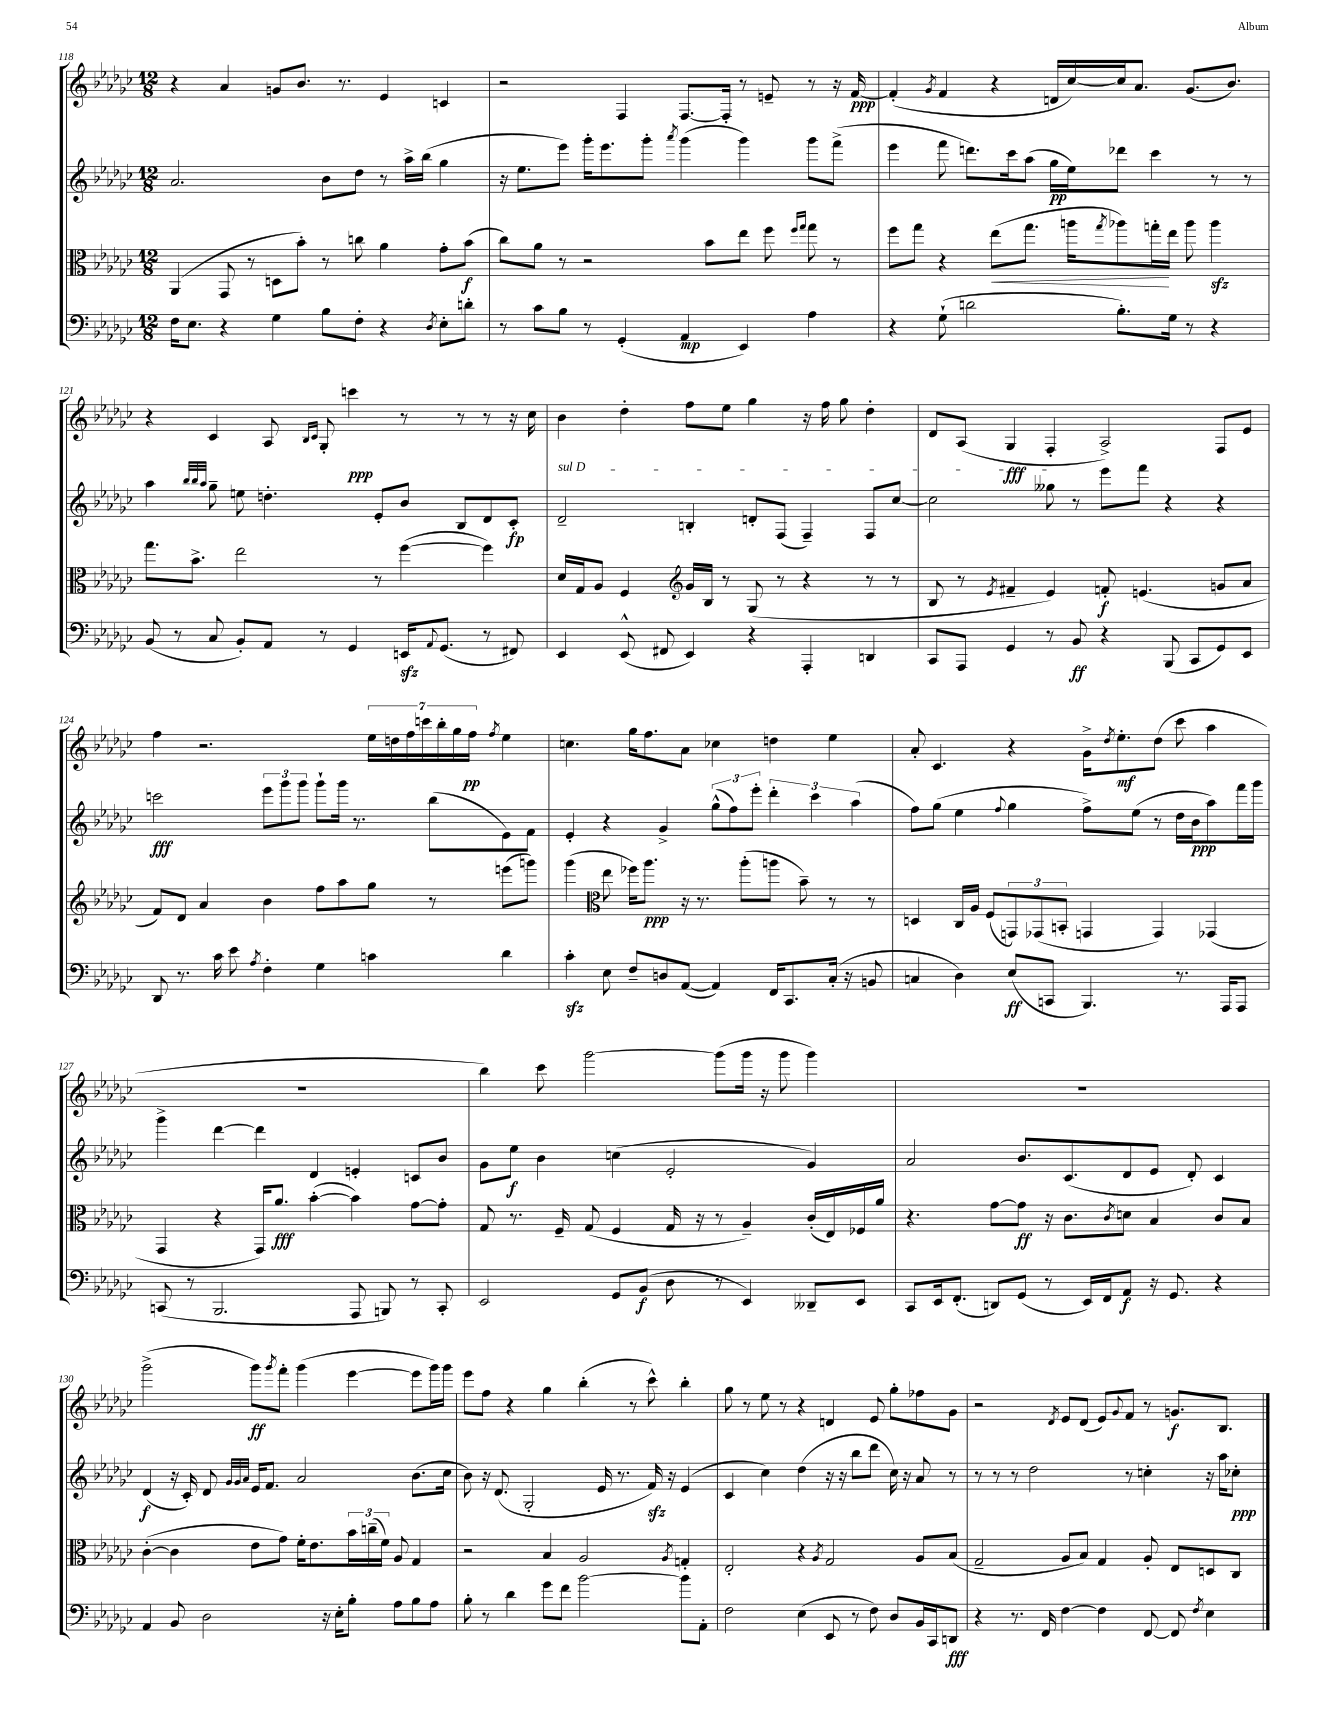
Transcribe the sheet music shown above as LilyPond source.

<<
\new StaffGroup <<
\new Staff = "s0" {
    \clef treble \key ges \major \numericTimeSignature \time 12/8
    r4 aes'4 g'8 bes'8. r8. ees'4 c'4 |
    r2 f4 f8.~ f16-. r8 e'8-- r8 r16 f'16~\ppp |
    f'4-.( \acciaccatura { ges'8 } f'4 r4 d'16 ces''16~) ces''16 aes'8. ges'8.( bes'8.) |
    r4 ces'4 aes8 \grace { bes16 ces'16 } ges8-. c'''4\ppp r8 r8 r8 r16 ces''16 |
    bes'4 des''4-. f''8 ees''8 ges''4 r16 f''16 ges''8 des''4-. |
    des'8 aes8( ges4\fff f4-. aes2->) f8 ees'8 |
    f''4 r2. \tuplet 7/4 { ees''16 d''16 f''16 c'''16 bes''16-. ges''16 f''16\pp } \acciaccatura { f''8 } ees''4 |
    c''4. ges''16 f''8. aes'8 ces''4 d''4 ees''4 |
    aes'8-. ces'4. r4 ges'16-> \acciaccatura { des''8 } ees''8.-.\mf des''8( ces'''8 aes''4 |
    R1. |
    bes''4) ces'''8 ges'''2~ ges'''8( ges'''16 r16 ges'''8 ges'''4) |
    R1. |
    ges'''2->( ges'''8\ff) \acciaccatura { ges'''8 } f'''8-. ges'''4( ees'''4~ ees'''8 ges'''16) ges'''16 |
    ees'''8 f''8 r4 ges''4 bes''4-.( r8 ces'''8-^) bes''4-. |
    ges''8 r8 ees''8 r8 r4 d'4 ees'8 ges''8-. fes''8 ges'8 |
    r2 \acciaccatura { des'8 } ees'8 des'8( ees'8) \appoggiatura { ges'8 } f'8 r8 g'8.\f bes8. \bar "|." |
}
\new Staff = "s1" {
    \clef treble \key ges \major \numericTimeSignature \time 12/8
    aes'2. bes'8 des''8 r8 aes''16-> bes''16( ges''4 |
    r16 ees''8. ees'''8) ges'''16-. ees'''8. ges'''8-. \acciaccatura { aes'''8 } ges'''4( ges'''4) ges'''8 f'''8->( |
    ees'''4 f'''8 d'''8.) ces'''16 aes''8( ges''16\pp ees''16) des'''8 ces'''4 r8 r8 |
    aes''4 \grace { bes''32 bes''32 aes''32 } ges''8-- e''8 d''4.-. ees'8-. bes'8 bes8 des'8 ces'8-.\fp |
    \once \override TextSpanner.bound-details.left.text = \markup { \italic "sul D" } des'2--\startTextSpan b4-. d'8-. f8( f4--) f8 ces''8~ |
    ces''2 geses''8\stopTextSpan r8 ees'''8 f'''8 r4 r4 |
    c'''2\fff \tuplet 3/2 { ees'''8 ges'''8 ges'''8 } ges'''8-! ges'''16 r8. bes''8( ees'8) f'8 |
    ees'4-. r4 ges'4-> \tuplet 3/2 { ges''8-^( f''8) ees'''8-. } \tuplet 3/2 { des'''4-. ces'''4 aes''4( } |
    f''8) ges''8( ees''4 \appoggiatura { f''8 } ges''4 f''8->) ees''8( r8 des''16 bes'16\ppp aes''8) f'''16 ges'''16 |
    ges'''4-> des'''4~ des'''4 des'4 e'4-. c'8 bes'8 |
    ges'8 ees''8\f bes'4 c''4( ees'2-. ges'4) |
    aes'2 bes'8. ces'8.( des'8 ees'8 des'8-.) ces'4 |
    des'4\f( r16 ces'16-.) des'8 \grace { ges'32 ges'32 aes'32 } ees'16 f'8. aes'2 bes'8.( ces''16 |
    bes'8) r16 des'8.( ges2-. ees'16 r8. f'16\sfz) r16 ees'4( |
    ces'4 ces''4) des''4( r16 r16 bes''8 des'''8 ces''16) r16 aes'8 r8 |
    r8 r8 r8 des''2 r8 c''4-. r16 aes''16 ces''8-.\ppp \bar "|." |
}
\new Staff = "s2" {
    \clef alto \key ges \major \numericTimeSignature \time 12/8
    aes,4( ges,8 r8 d8 bes'8-.) r8 c''8 aes'4 ges'8-. bes'8\f( |
    ces''8) aes'8 r8 r2 bes'8 ees''8 f''8 \grace { f''16 ges''16 } ges''8 r8 |
    f''8 ges''8 r4 ees''8\<( ges''8. a''16 \acciaccatura { ges''8 } aes''8) g''16-.\! ees''16 aes''8 aes''4\sfz |
    ges''8. bes'8.-> ees''2 r8 f''4~( f''4) |
    des'16 ges16 aes8 f4 \clef treble ges'16 bes16 r8 ges8( r8 r4 r8 r8 |
    bes8 r8 \acciaccatura { ees'8 } fis'4-- ees'4) f'8-.\f e'4.( g'8 aes'8 |
    f'8) des'8 aes'4 bes'4 f''8 aes''8 ges''8 r8 e'''8( g'''8) |
    ges'''4( \clef alto ees''8 fes''16) aes''8.\ppp r16 r8. aes''8-.( a''8 bes'8--) r8 r8 |
    d4 ces16 aes16 f8( \tuplet 3/2 { g,8) ges,8( b,8-. } g,4 g,4) ges,4( |
    ges,4 r4 ges,16) aes'8.\fff bes'4~-.( bes'4) ges'8~ ges'8-. |
    ges8 r8. f16-- ges8( f4 ges16 r16 r8 aes4--) ces'16-.( ees16) fes16 aes'16 |
    r4. ges'8~ ges'8\ff r16 ces'8. \acciaccatura { ces'8 } d'8 bes4 ces'8 bes8 |
    ces'4~-.( ces'4 ees'8 ges'8) f'16-. ees'8. \tuplet 3/2 { bes'16 c''16--( f'16) } aes8 ges4 |
    r2 bes4 aes2 \acciaccatura { aes8 } g4-. |
    ees2-. r4 \acciaccatura { aes8 } ges2 aes8 bes8( |
    ges2-- aes8 bes8) ges4 aes8-. ees8 d8 ces8 \bar "|." |
}
\new Staff = "s3" {
    \clef bass \key ges \major \numericTimeSignature \time 12/8
    f16 ees8. r4 ges4 bes8 f8-. r4 \acciaccatura { des8 } ees8-. d'8-. |
    r8 ces'8 bes8 r8 ges,4-.( aes,4\mp ees,4) aes4 |
    r4 ges8-!( d'2 bes8.-.) ges16 r8 r4 |
    bes,8( r8 ces8 bes,8-.) aes,8 r8 ges,4 e,16\sfz \appoggiatura { aes,8 } ges,8.( r8 fis,8) |
    ees,4 ees,8-^( fis,8 ees,4) r4 aes,,4-. d,4 |
    ces,8 aes,,8 ges,4 r8 bes,8\ff r4 bes,,8( ces,8 ges,8) ees,8 |
    des,8 r8. ces'16 ees'8 \acciaccatura { aes8 } f4-. ges4 c'4 des'4 |
    ces'4-.\sfz ees8 f8-- d8 aes,8~( aes,4) f,16 ces,8. ces16-.( r16 b,8 |
    c4 des4) ees8\ff( c,8 bes,,4.) r8. aes,,16 aes,,8 |
    c,8( r8 bes,,2. aes,,8 b,,8) r8 c,8-. |
    ees,2 ges,8 bes,8\f( des8 r8 ees,4) deses,8-- ees,8 |
    ces,8 ees,16 f,8.-.( d,8) ges,8( r8 ees,16) f,16 aes,8\f r16 ges,8. r4 |
    aes,4 bes,8 des2 r16 ees16-. bes8-. aes8 bes8 aes8 |
    bes8-. r8 des'4 ges'8 f'8 bes'2~ bes'8 aes,8-. |
    f2 ees4( ees,8 r8 f8) des8 bes,16 ces,16 d,8\fff |
    r4 r8. f,16 f4~ f4 f,8~ f,8 \acciaccatura { f8 } ees4 \bar "|." |
}
>>
>>
\layout { \context { \Score currentBarNumber = #118 } }
